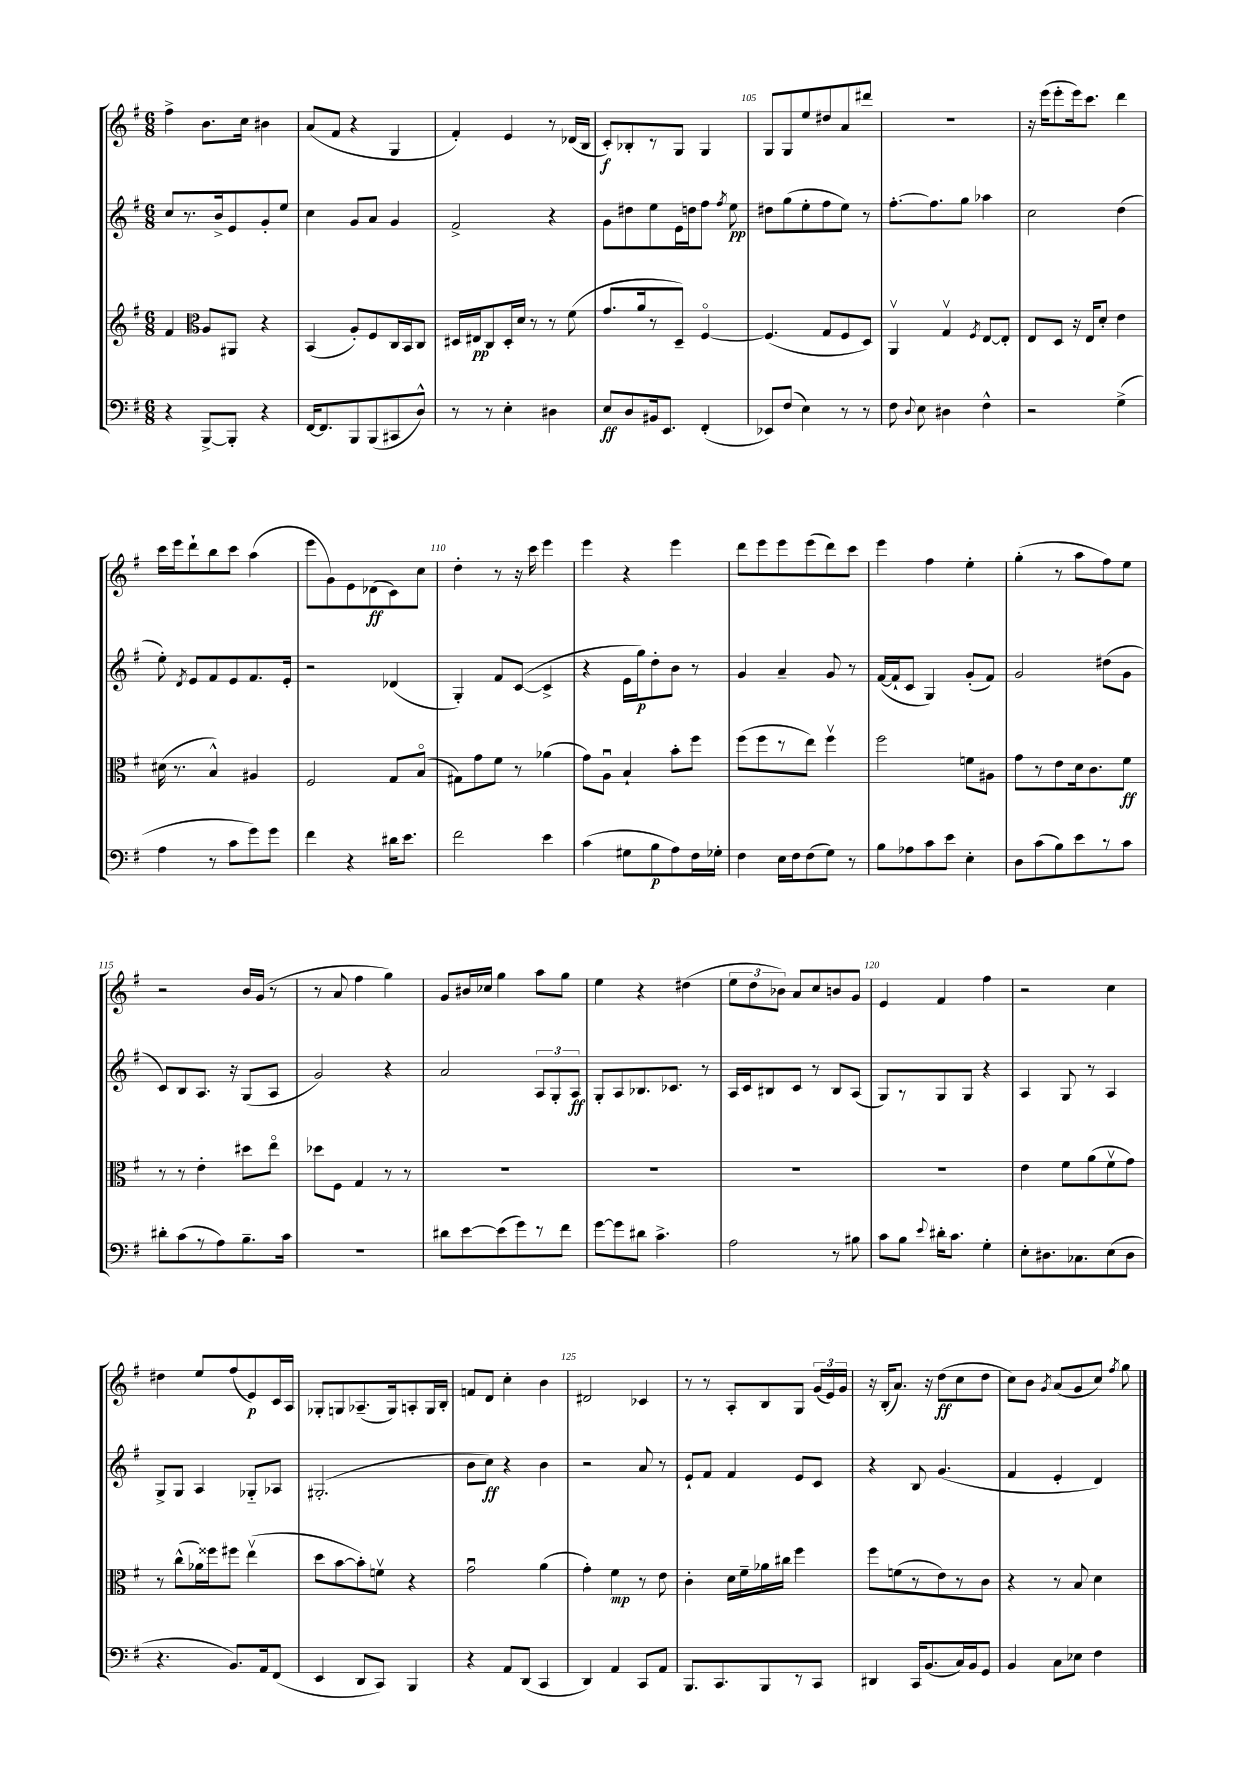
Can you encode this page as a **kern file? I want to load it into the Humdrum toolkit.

**kern	**kern	**kern	**kern
*staff4	*staff3	*staff2	*staff1
*clefF4	*clefG2	*clefG2	*clefG2
*k[f#]	*k[f#]	*k[f#]	*k[f#]
*M6/8	*M6/8	*M6/8	*M6/8
4r	4f#/	8cc/L	4ff#^\
.	.	8.r	.
*	*clefC3	*	*
[8BBB^/L	8A/L	.	8.b\L
.	.	16b^/k	.
8BBB'/]J	8AA#/J	8e/	.
.	.	.	16cc\Jk
4r	4r	8g'/	4b#\
.	.	8ee/J	.
=	=	=	=
[16FF#/LK	(4BB/	4cc\	(8a/L
8.FF#/]	.	.	.
.	.	.	8f#/J
8BBB/	8A'/L)	8g/L	4r
(8BBB/	8F#/	8a/J	.
8CC#/	16C/L	4g/	4G/
.	16BB/J	.	.
8D^^/J)	8C/J	.	.
=	=	=	=
8r	16D#/LL	2f#^/	4f#'/)
.	16E#/J	.	.
8r	8C/	.	.
4E'\	16D#'/L	.	4e/
.	16d/JJ	.	.
.	8r	.	.
4D#\	8r	4r	8r
.	(8f#\	.	(16d-/LL
.	.	.	16B/JJ
=	=	=	=
8E/L	8.g/L	8g\L	8c'/L)
8D/	.	8dd#\	8B-'/
.	16a/k	.	.
16BB#/k	8r	8ee\	8r
8.EE/J	.	.	.
.	8D~/J)	16e\L	8G/J
.	.	16dd\J	.
(4FF#'/	[4F#o/	8ff#\J	4G/
.	.	8qff#/	.
.	.	8ee\	.
=	=	=	=
8EE-/L)	(4.F#/]	8dd#\L	8G/L
(8F#/J	.	(8gg\	8G/
4E\)	.	8ee'\	8ee/
.	8G/L	8ff#\	8dd#/
8r	8F#/	8ee\J)	8a/
8r	8D/J)	8r	8ddd#/J
=	=	=	=
8F#\	4AAv/	[8.ff#'\L	2.r
8qqD/	.	.	.
8E\	.	.	.
.	.	8.ff#\]	.
4D#\	4Gv/	.	.
.	.	8gg\J	.
.	8qF#/	.	.
4F#^^\	[8E/L	4aa-\	.
.	8E'/]J	.	.
=	=	=	=
2r	8E/L	2cc\	16r
.	.	.	(16eee\LK
.	8D/J	.	8eee'\
.	16r	.	16eee\k)
.	16E/LK	.	8.ccc\J
.	8d'/J	.	.
(4G^\	4e\	(4dd\	4ddd\
=	=	=	=
4A\	(16d#\	8ee'\)	16ccc\LL
.	8.r	.	16eee\J
.	.	8qd/	.
.	.	8e/L	8ddd`\
8r	4B^^/)	8f#/	8bb\
8c\L	.	8e/	8ccc\J
8g\)	4A#/	8.f#/	(4aa\
8g\J	.	.	.
.	.	16e'/Jk	.
=	=	=	=
4f#\	2F#/	2r	8eee\L
.	.	.	8g\)
4r	.	.	8e\
.	.	.	(8d-\
16d#\LK	8G/L	(4d-/	8c\)
8.e\J	.	.	.
.	(8Bo/J	.	8cc\J
=	=	=	=
2f#\	8G#\L)	4G'/)	4dd'\
.	8g\	.	.
.	8f#\J	8f#/L	8r
.	8r	([8c/J	16r
.	.	.	16ccc\
4e\	(4a-\	4c^/]	4eee\
=	=	=	=
(4c\	8g\L)	4r	4eee\
.	8Au\J	.	.
8G#\L	4B`/	16e\LL	4r
.	.	16gg\J)	.
8B\	.	8dd'\	.
8A\)	8b'\L	8b\J	4eee\
16F#\L	8ff#\J	8r	.
16G-'\JJ	.	.	.
=	=	=	=
4F#\	(8ff#\L	4g/	8ddd\L
.	8ff#\	.	8eee\
16E\LL	8r	4a~/	8eee\
16F#\J	.	.	.
(8F#\	8ee\J)	.	(8eee\
8G\J)	4ff#v\	8g/	8ddd\)
8r	.	8r	8ccc\J
=	=	=	=
8B\L	2ff#\	([16f#/LL	4eee\
.	.	16f#`/]J	.
8A-\	.	8c/J	.
8c\	.	4G/)	4ff#\
8e\J	.	.	.
4E'\	8f\L	(8g'/L	4ee'\
.	8A#\J	8f#/J)	.
=	=	=	=
8D\L	8g\L	2g/	(4gg'\
(8c\	8r	.	.
8B\)	8e\	.	8r
8e\	16d\k	.	8aa\L
.	8.c\	.	.
8r	.	(8dd#\L	8ff#\)
8c\J	8f#\J	8g\J	8ee\J
=	=	=	=
8d#'\L	8r	8c/L)	2r
(8c\	8r	8B/	.
8r	4e'\	8.A/J	.
8A\)	.	.	.
.	.	16r	.
8.B~\	8dd#\L	(8G/L	16b/LL
.	.	.	(16g/JJ
.	8eeo\J	8A/J	8r
16c\Jk	.	.	.
=	=	=	=
2.r	8dd-\L	2g/)	8r
.	8F#\J	.	8a/
.	4G/	.	4ff#\
.	8r	4r	4gg\)
.	8r	.	.
=	=	=	=
8d#\L	2.r	2a/	8g/L
[8e\	.	.	16b#/L
.	.	.	16cc-/JJ
(8e\]	.	.	4gg\
8g\)	.	.	.
8r	.	12A/L	8aa\L
.	.	12G'/	.
8f#\J	.	.	8gg\J
.	.	12A/J	.
=	=	=	=
[8g\L	2.r	8G'/L	4ee\
8g\]	.	8A/	.
8d#\J	.	8.B-/	4r
4.c^\	.	.	.
.	.	8.c-/J	.
.	.	.	(4dd#\
.	.	8r	.
=	=	=	=
2A\	2.r	16A/LL	12ee\L
.	.	16c/J	.
.	.	.	12dd\
.	.	8B#/	.
.	.	.	12b-\J)
.	.	8c/J	8a/L
.	.	8r	8cc/
8r	.	8B#/L	8b/
8B#\	.	(8A/J	8g/J
=	=	=	=
8c\L	2.r	8G/L)	4e/
8B\J	.	8r	.
8qqe/	.	.	.
16d#'\LK	.	8G/	4f#/
8.c\J	.	.	.
.	.	8G/J	.
4G'\	.	4r	4ff#\
=	=	=	=
8E'\L	4e\	4A/	2r
8.D#\	.	.	.
.	8f#\L	8G/	.
8.C-\	.	.	.
.	(8a\	8r	.
(8E\	8f#v\	4A/	4cc\
8D#\J	8g\J)	.	.
=	=	=	=
4.r	8r	8G^/L	4dd#\
.	(8cc^^\L	8G/J	.
.	16a-\L)	4A/	8ee/L
.	16ff##\J	.	.
8.BB/L)	8ff#\J	.	(8ff#/
.	(4eev\	8G-'~/L	8e/)
16AA/k	.	.	.
(8FF#/J	.	8A-/J	16c/L
.	.	.	16A/JJ
=	=	=	=
4EE/	8dd\L	(2.G#'/	8G-'/L
.	[8b\	.	8G/
8DD/L	8b'\])	.	(8.A-~/
8CC/J)	8fv\J	.	.
.	.	.	16G/k)
4BBB/	4r	.	8A'/
.	.	.	16G/L
.	.	.	16B'/JJ
=	=	=	=
4r	2gu\	8b\L	8f/L
.	.	8cc\J)	8d/J
8AA/L	.	4r	4cc'\
(8DD/J	.	.	.
4CC/	(4a\	4b\	4b\
=	=	=	=
4DD/)	4g'\)	2r	2d#/
4AA/	4f#\	.	.
8CC/L	8r	8a/	4c-/
8AA/J	8e\	8r	.
=	=	=	=
8.BBB/L	4c'\	8e`/L	8r
.	.	8f#/J	8r
8.CC/	.	.	.
.	16d\LL	4f#/	8A'/L
.	16f#~\	.	.
8BBB/	16a-\	.	8B/
.	16cc#\JJ	.	.
8r	4ff#\	8e/L	8G/J
8CC/J	.	8c/J	(24g/LL
.	.	.	24e/)
.	.	.	24g/JJ
=	=	=	=
4DD#/	8ff#\L	4r	16r
.	.	.	(16B'/LK
.	(8f\	.	8.a/J)
16CC/LK	8r	8B/	.
(8.BB/	.	.	16r
.	8e\)	(4.g/	(8dd\L
16C/L)	8r	.	8cc\
16BB/J	.	.	.
8GG/J	8c\J	.	8dd\J
=	=	=	=
4BB/	4r	4f#/	8cc\L)
.	.	.	8b\J
.	.	.	8qg/
8C\L	8r	4e'/	(8a/L
8E-\J	8B/	.	8g/
4F#\	4d\	4d/)	8cc/J)
.	.	.	8qff#/
.	.	.	8gg\
==	==	==	==
*-	*-	*-	*-
